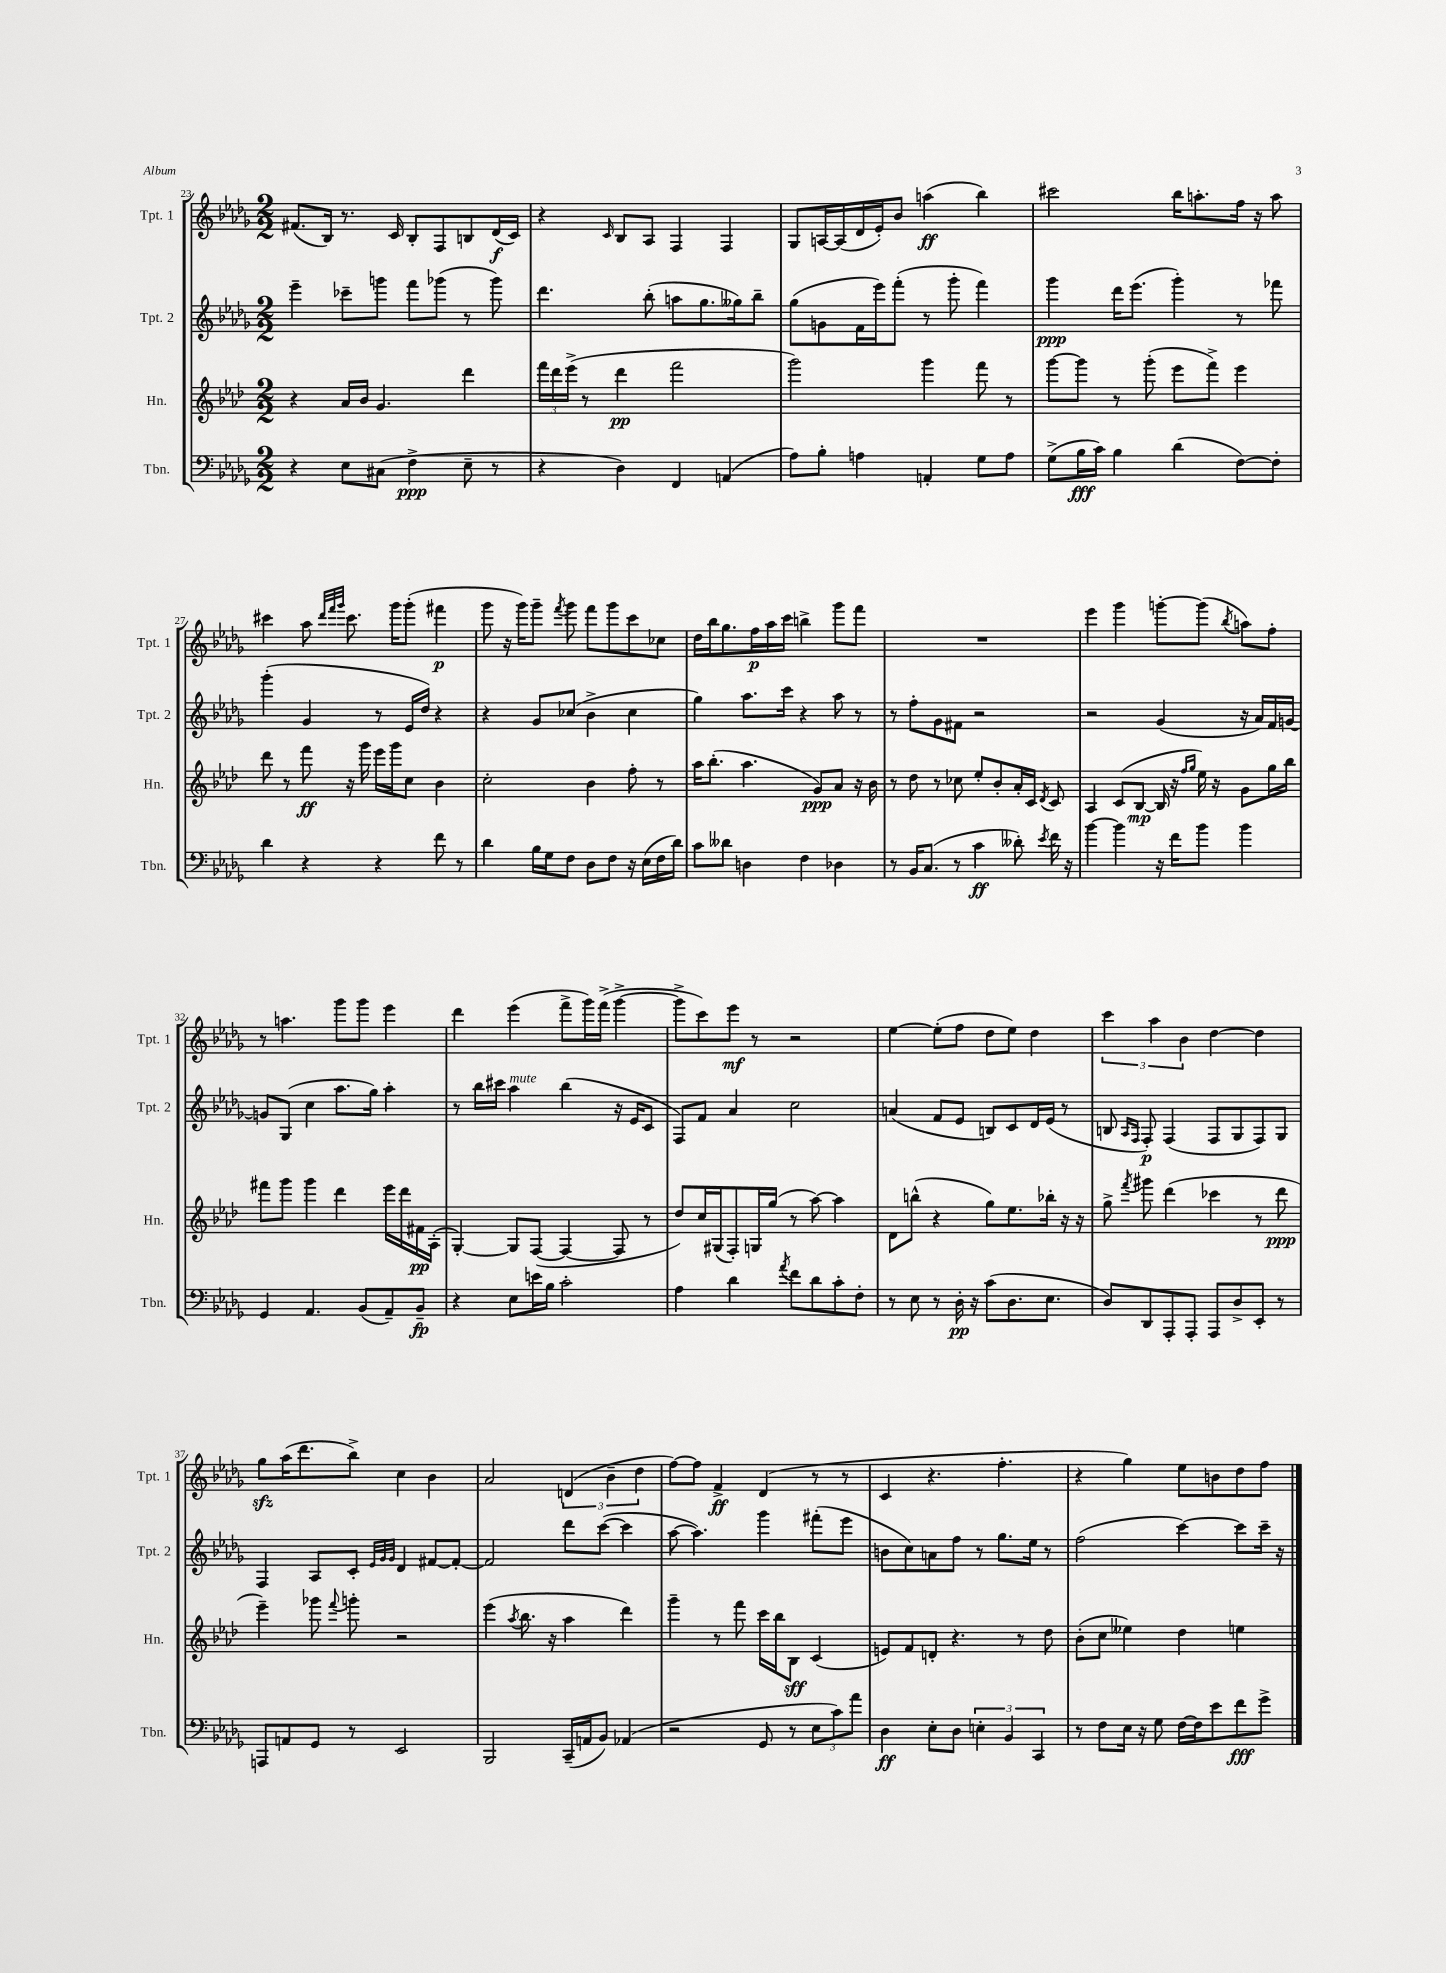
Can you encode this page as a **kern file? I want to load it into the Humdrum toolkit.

**kern	**kern	**kern	**kern
*staff4	*staff3	*staff2	*staff1
*clefF4	*clefG2	*clefG2	*clefG2
*k[b-e-a-d-g-]	*k[b-e-a-d-]	*k[b-e-a-d-g-]	*k[b-e-a-d-g-]
*M2/2	*M2/2	*M2/2	*M2/2
4r	4r	4eee-~	(8.f#
.	.	.	16B-)
8E-	16a-	8ccc-~	8.r
.	16b-	.	.
(8C#	4.g	8ggg	.
.	.	.	16c
4F^	.	8fff	8B-'
.	.	(8ggg-	8F
8E-~	4ddd-	8r	8B
8r	.	8ggg-)	(16d-
.	.	.	16c)
=	=	=	=
4r	24fff	4.ddd-	4r
.	24ddd-	.	.
.	(24eee-^	.	.
.	8r	.	.
.	.	.	16qqc
4D-)	4ddd-	.	8B-
.	.	(8bb-'	8A-
4FF	2fff	8aa	4F
.	.	8.gg-	.
(4AA	.	.	4F
.	.	16gg--)	.
.	.	8bb-~	.
=	=	=	=
8A-)	2ggg)	(8gg-	8G-
8B-'	.	8g	[16A
.	.	.	(16A]
4A	.	16f	16d-
.	.	16eee-)	16e-')
.	.	(8fff'	8b-
4AA'	4ggg	8r	(4aa
.	.	8ggg-'	.
8G-	8fff	4fff)	4bb-)
8A	8r	.	.
=	=	=	=
(8G-^	[8ggg	4ggg-	2ccc#
16B-	8ggg]	.	.
16c)	.	.	.
4B-	8r	16ddd-	.
.	.	(8.eee-	.
.	(8ggg'	.	.
(4d-	8eee-	4ggg-')	16bb-
.	.	.	8.aa'
.	8fff^)	.	.
[8F)	4eee-	8r	16ff
.	.	.	16r
8F']	.	8fff-	8aa
=	=	=	=
4d-	8ddd-	(4ggg-'	4ccc#
.	8r	.	.
4r	8fff	4g-	8aa-
.	.	.	32qqddd-
.	.	.	32qqfff
.	.	.	32qqggg-
.	16r	.	8.ccc#
.	16ggg	.	.
4r	16eee-	8r	.
.	16ggg	.	16ggg-
.	8cc	16e-	(8ggg-'
.	.	16dd-)	.
8f	4b-	4r	4fff#
8r	.	.	.
=	=	=	=
4d-	2cc'	4r	8ggg-
.	.	.	16r
.	.	.	16ggg-)
16B-	.	8g-	8ggg-~
16G-	.	.	.
.	.	.	8qfff
8F	.	(8cc-	8ggg-
8D-	4b-	4b-^	8fff
8F	.	.	8ggg-
16r	8ff'	4cc-	8ccc
(16E-	.	.	.
16F	8r	.	8cc-
16d-)	.	.	.
=	=	=	=
8c	16aa-	4gg-)	16dd-
.	(8.bb-'	.	16bb-
8d--	.	.	8.gg-
4D	4.aa-	8.aa-	.
.	.	.	16ff
.	.	.	16aa-
.	.	16ccc	16ccc
4F	.	4r	4bb^
.	8g)	.	.
4D-	8a-	8aa-	8ggg-
.	16r	8r	8fff
.	16b-	.	.
=	=	=	=
8r	8r	8r	1r
16BB-	8dd-	8ff'	.
(8.C	.	.	.
.	8r	8g-	.
8r	8cc-	8f#	.
4c	8ee-'	2r	.
.	8b-'	.	.
8d--')	16a-'	.	.
.	16c	.	.
8qe-	8qd-	.	.
16f	8c	.	.
16r	.	.	.
=	=	=	=
[4b-	4A-	2r	4eee-
4b-]	(8c	.	4ggg-
.	[8B-	.	.
16r	16B-]	(4g-	[8ggg'
16f	16r	.	.
.	16qqff	.	.
.	16qqgg	.	.
8b-	16ee-)	.	(8ggg]
.	16r	.	.
.	.	.	8qbb-
4b-	8g	16r	8aa)
.	.	16a-)	.
.	16gg	16f	8ff'
.	16bb-	[16g	.
=	=	=	=
4GG-	8fff#	8g]	8r
.	8ggg	(8G-	4.aa
4.AA-	4ggg	4cc	.
.	4ddd-	8.aa-	8ggg-
(8BB-	.	.	8ggg-
.	.	16gg-)	.
8AA-~)	16eee-	4aa-'	4eee-
.	16ddd-	.	.
8BB-~	16f#	.	.
.	(16A-'	.	.
=	=	=	=
4r	[4G')	8r	4ddd-
.	.	16bb-	.
.	.	16ccc#	.
8E-	8G]	4aa-	(4eee-
16e	([8F	.	.
16B-	.	.	.
2c'	4F_	(4bb-	8fff^
.	.	.	16ggg-)
.	.	.	(16fff^
.	8F]	16r	[4ggg-^
.	.	16e-	.
.	8r	8c	.
=	=	=	=
4A-	8dd-)	8F)	8ggg-^]
.	16cc	8f	8ccc)
.	(16G#	.	.
4d-	8F')	4a-	8eee-
.	16G	.	8r
.	(16gg	.	.
8qa-	.	.	.
8f	8r	2cc	2r
8d-	[8aa-)	.	.
8c'	4aa-]	.	.
8F'	.	.	.
=	=	=	=
8r	8d-	(4a	[4ee-
8E-	(8bb^^	.	.
8r	4r	8f	(8ee-']
16D-'	.	8e-	8ff
16r	.	.	.
(8c	8gg)	8B)	8dd-
8.D-	8.ee-	8c	8ee-)
.	.	16d-	4dd-
8.E-	16bb-'	(16e-	.
.	16r	8r	.
.	16r	.	.
=	=	=	=
8D-)	8gg^	8B	6ccc
.	.	16qqA-	.
.	8qfff	16qqF	.
8DD-	8ggg#	8F')	.
.	.	.	6aa-
8AAA-'	(4ddd-	(4F	.
.	.	.	6b-
8AAA-'	.	.	.
8AAA-	4ccc-	8F	[4dd-
8D-^	.	8G-	.
8EE-'	8r	8F)	4dd-]
8r	8ddd-	8G-	.
=	=	=	=
8AAA	4eee-~)	4F	8gg-
8AA	.	.	(16aa-
.	.	.	8.ddd-
8GG-	8ggg-	8A-	.
.	8qqfff	.	.
8r	8ggg'	8c'	8bb-^)
.	.	32qqe-	.
.	.	32qqg-	.
.	.	32qqg-	.
2EE-	2r	4d-	4cc
.	.	[8f#	4b-
.	.	8f#'_	.
=	=	=	=
2BBB-	(4eee-	2f#]	2a-
.	8qaa-	.	.
.	8.bb-	.	.
.	16r	.	.
(16CC~	4aa-	8ddd-	(6d
16AA	.	.	.
8BB-)	.	([8ccc	.
.	.	.	6b-~
(4AA-	4ddd-)	4ccc]	.
.	.	.	6dd-
=	=	=	=
2r	4ggg~	[8aa-	[8ff)
.	.	4.aa-])	8ff]
.	8r	.	4f^
.	8fff	.	.
8GG-	16ccc	4ggg-	(4d-
.	16bb-	.	.
8r	8B-	.	.
12E-	(4c	(8fff#'	8r
12c)	.	.	.
.	.	8eee-	8r
12a-	.	.	.
=	=	=	=
4D-	8e)	8b	4c
.	8f	8cc)	.
8E-'	8d'	8a	4.r
8D-	4.r	8ff	.
6E'	.	8r	.
.	.	8.gg-	4.ff'
6BB-	.	.	.
.	8r	.	.
.	.	16ee-	.
6CC	.	.	.
.	8dd-	8r	.
=	=	=	=
8r	(8b-'	(2ff	4r
8F	8cc	.	.
16E-	4ee--)	.	4gg-)
16r	.	.	.
8G-	.	.	.
[16F	4dd-	[4ccc)	8ee-
16F]	.	.	.
8e-	.	.	8b
8f	4ee	8ccc]	8dd-
8g-^	.	16ccc~	8ff
.	.	16r	.
==	==	==	==
*-	*-	*-	*-
